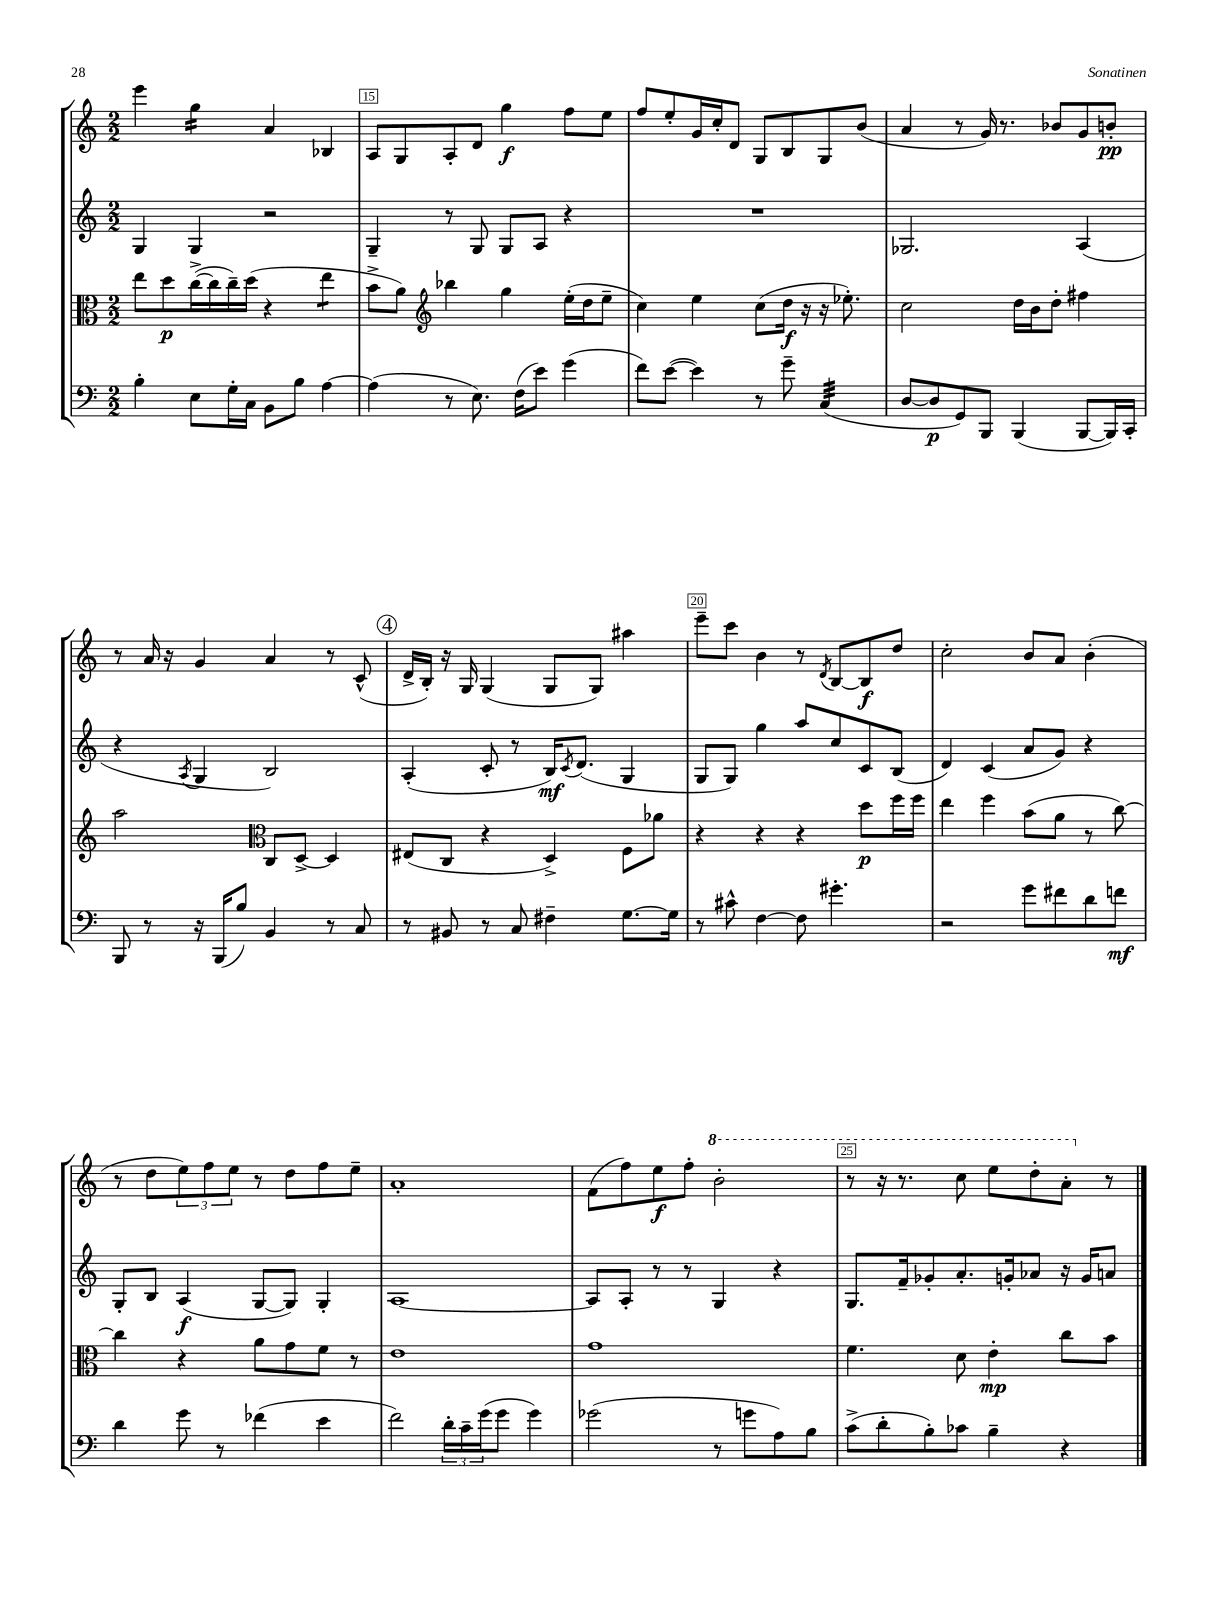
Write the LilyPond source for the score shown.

<<
\new StaffGroup <<
\new Staff = "s0" {
    \clef treble \key c \major \numericTimeSignature \time 2/2
    e'''4 g''4:16 a'4 bes4 |
    a8 g8 a8-. d'8 g''4\f f''8 e''8 |
    f''8 e''8-. g'16 c''16-. d'8 g8 b8 g8 b'8( |
    a'4 r8 g'16) r8. bes'8 g'8 b'8-.\pp |
    r8 a'16 r16 g'4 a'4 r8 c'8-^( |
    \mark \markup { \circle "4" } d'16-> b16-.) r16 g16 g4( g8 g8) ais''4 |
    e'''8-- c'''8 b'4 r8 \acciaccatura { d'8 } b8~ b8\f d''8 |
    c''2-. b'8 a'8 b'4-.( |
    r8 d''8 \tuplet 3/2 { e''8) f''8 e''8 } r8 d''8 f''8 e''8-- |
    a'1-. |
    f'8( f''8) e''8\f f''8-. \ottava #1 b''2-. |
    r8 r16 r8. c'''8 e'''8 d'''8-. a''8-. \ottava #0 r8 \bar "|." |
}
\new Staff = "s1" {
    \clef treble \key c \major \numericTimeSignature \time 2/2
    g4 g4 r2 |
    g4-- r8 g8 g8 a8 r4 |
    R1 |
    ges2. a4( |
    r4 \acciaccatura { a8 } g4 b2) |
    \mark \markup { \circle "4" } a4-.( c'8-. r8 b16\mf) \acciaccatura { c'8 } d'8.( g4 |
    g8 g8) g''4 a''8 c''8 c'8 b8( |
    d'4) c'4( a'8 g'8) r4 |
    g8-. b8 a4\f( g8~ g8) g4-. |
    a1~ |
    a8 a8-. r8 r8 g4 r4 |
    g8. f'16-- ges'8-. a'8.-. g'16-. aes'8 r16 g'16 a'8 \bar "|." |
}
\new Staff = "s2" {
    \clef alto \key c \major \numericTimeSignature \time 2/2
    e''8 d''8\p c''16~->( c''16 c''16--) d''16( r4 e''4:8 |
    b'8-> a'8) \clef treble bes''4 g''4 e''16-.( d''16 e''8-- |
    c''4) e''4 c''8( d''16\f r16 r16 ees''8.-.) |
    c''2 d''16 b'16 d''8-. fis''4 |
    a''2 \clef alto c8 d8~-> d4 |
    \mark \markup { \circle "4" } eis8( c8 r4 d4->) f8 aes'8 |
    r4 r4 r4 d''8\p f''16 f''16 |
    e''4 f''4 b'8( a'8 r8 c''8~) |
    c''4 r4 a'8 g'8 f'8 r8 |
    e'1 |
    g'1 |
    f'4. d'8 e'4-.\mp c''8 b'8 \bar "|." |
}
\new Staff = "s3" {
    \clef bass \key c \major \numericTimeSignature \time 2/2
    b4-. e8 g16-. c16 b,8 b8 a4~ |
    a4( r8 e8.) f16( e'8) g'4( |
    f'8) e'8~( e'4) r8 g'8-- c4:32( |
    d8~ d8\p g,8) b,,8 b,,4( b,,8~ b,,16) c,16-. |
    b,,8 r8 r16 b,,16( b8) b,4 r8 c8 |
    \mark \markup { \circle "4" } r8 bis,8 r8 c8 fis4-- g8.~ g16 |
    r8 cis'8-^ f4~ f8 gis'4.-. |
    r2 g'8 fis'8 d'8 f'8\mf |
    d'4 g'8 r8 fes'4( e'4 |
    f'2) \tuplet 3/2 { d'16-. c'16-- g'16( } g'8 g'4) |
    ges'2( r8 g'8 a8) b8 |
    c'8->( d'8-. b8-.) ces'8 b4-- r4 \bar "|." |
}
>>
>>
\layout { \context { \Score currentBarNumber = #14 \override BarNumber.break-visibility = ##(#f #t #t) barNumberVisibility = #(every-nth-bar-number-visible 5) \override BarNumber.stencil = #(make-stencil-boxer 0.1 0.3 ly:text-interface::print) } }
